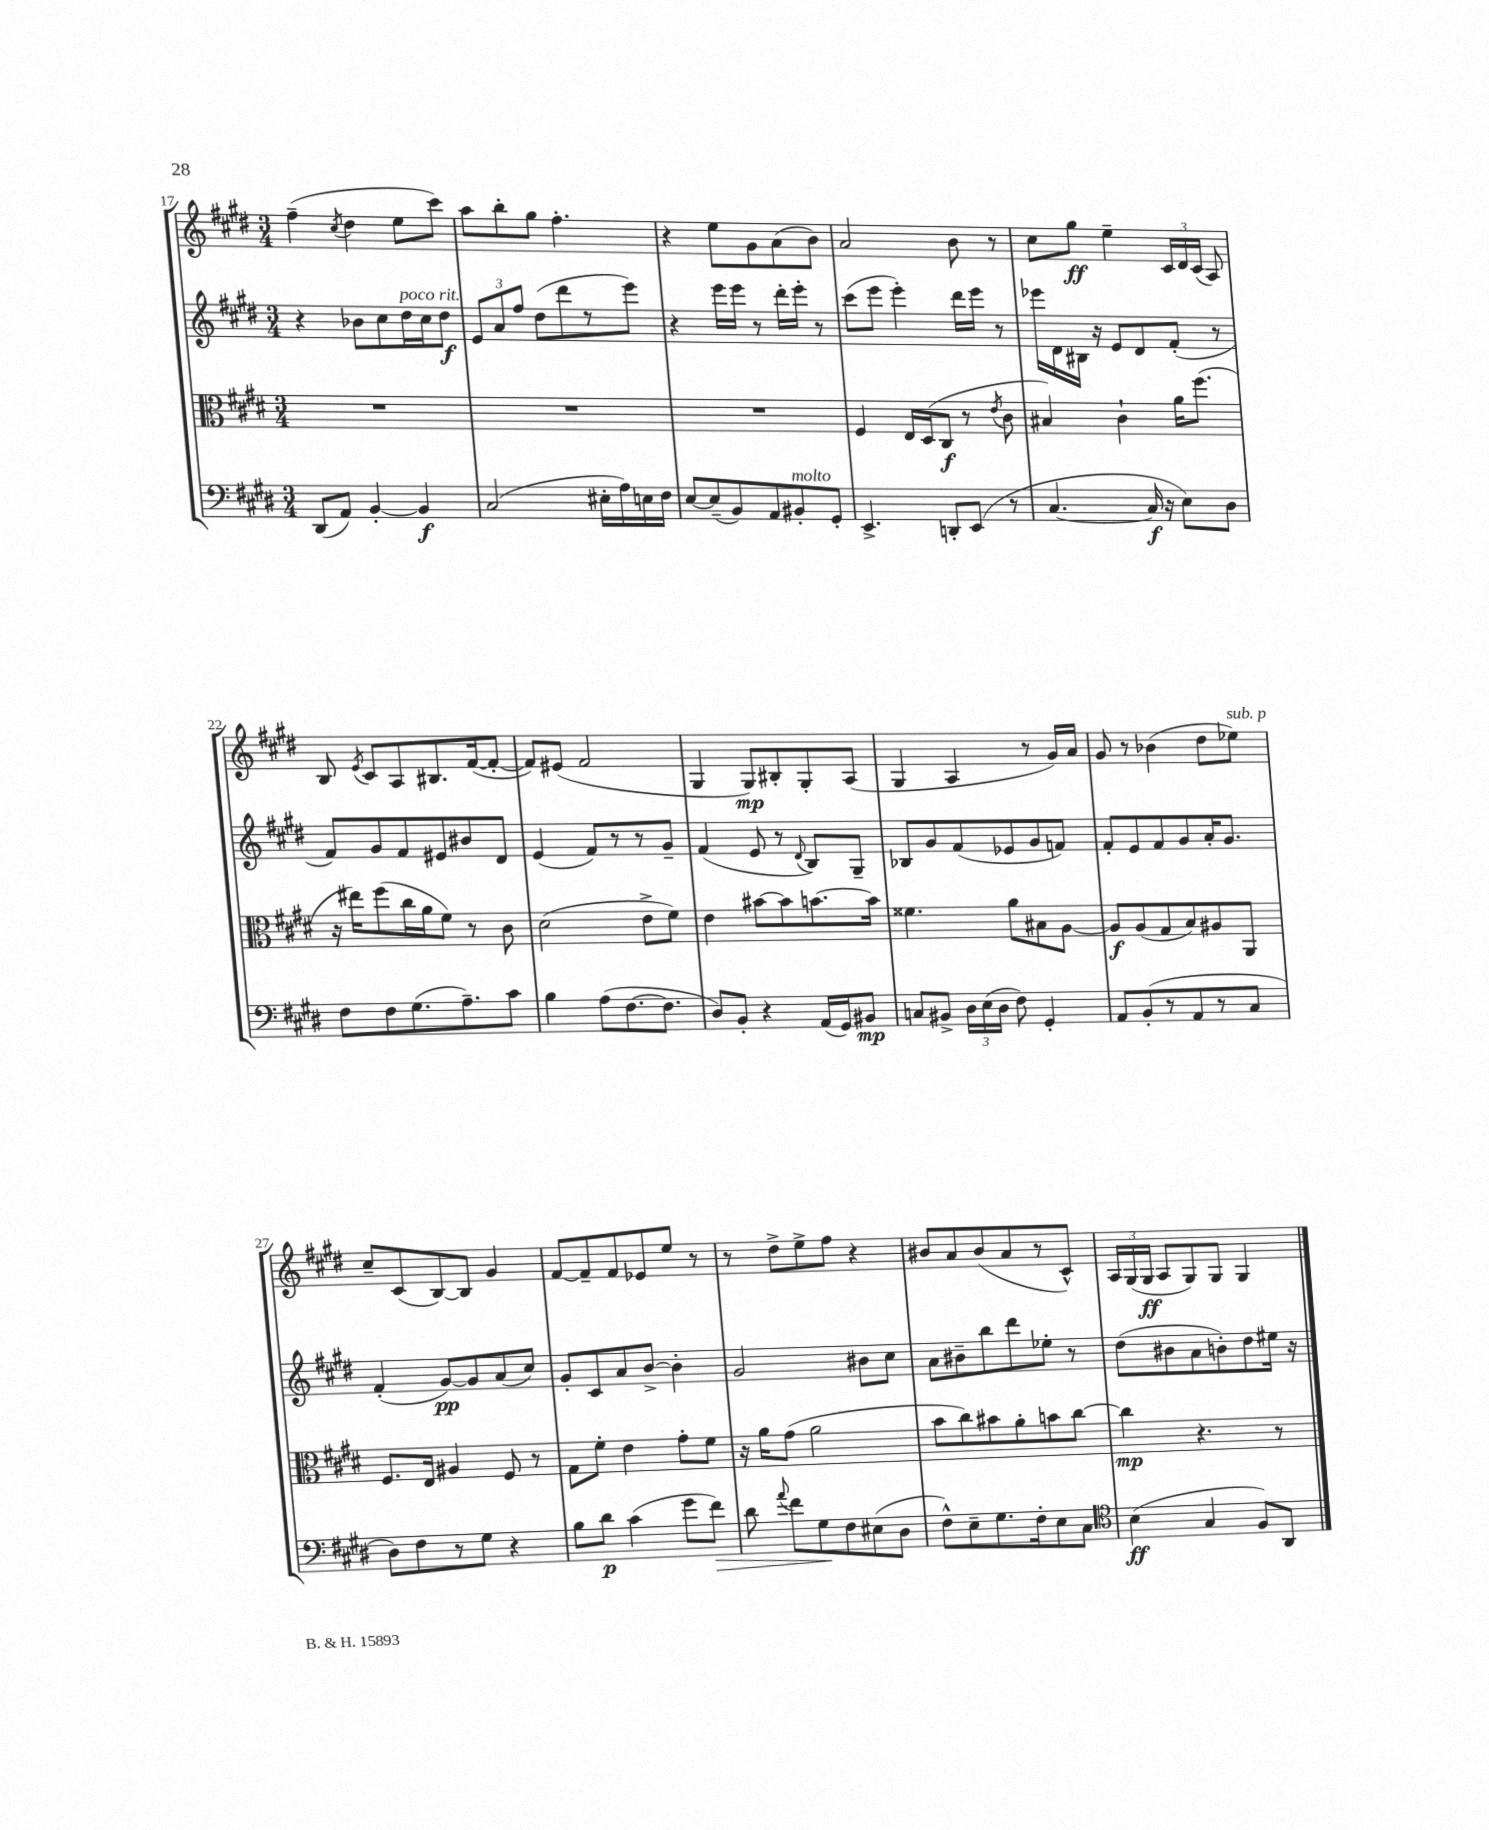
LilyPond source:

<<
\new StaffGroup <<
\new Staff = "s0" {
    \clef treble \key e \major \numericTimeSignature \time 3/4
    \autoBeamOff fis''4--( \acciaccatura { cis''8 } dis''4 e''8[ cis'''8]) |
    a''8[ b''8-. gis''8] fis''4.-. |
    r4 e''8[ gis'8 a'8( b'8]) |
    a'2 b'8 r8 |
    cis''8[ gis''8]\ff e''4-- \tuplet 3/2 { cis'16[ dis'16 cis'16]( } a8) |
    b8 \acciaccatura { e'8 } cis'8[ a8 bis8. fis'16~( fis'8]~-. |
    fis'8[) eis'8]( fis'2 |
    gis4 gis8[\mp) bis8-. gis8-. a8]( |
    gis4 a4 r8 gis'16[) a'16] |
    gis'8 r8 bes'4( dis''8[ ees''8]^\markup { \italic "sub. p" }) |
    cis''8[-- cis'8( b8~) b8] gis'4 |
    fis'8[~ fis'8-- fis'8 ees'8 e''8] r8 |
    r8 dis''8[-> e''8-> fis''8] r4 |
    bis'8[ a'8 bis'8( a'8 r8 cis'8]-^) |
    \tuplet 3/2 { a16[ gis16( gis16]\ff } a8[ gis8) gis8] gis4 \bar "|." |
}
\new Staff = "s1" {
    \clef treble \key e \major \numericTimeSignature \time 3/4
    \autoBeamOff r4 bes'8[ cis''8 dis''16^\markup { \italic "poco rit." } cis''16 dis''8]\f |
    \tuplet 3/2 { e'8[ a'8 fis''8] } dis''8[( dis'''8 r8 e'''8]) |
    r4 e'''16[ e'''16] r8 dis'''16[-. e'''16]-. r8 |
    cis'''8[( e'''8] e'''4-.) dis'''16[ e'''16] r8 |
    ees'''16[ dis'16 bis16] r16 e'8[ dis'8 fis'8]-.( r8 |
    fis'8[) gis'8 fis'8 eis'8 bis'8 dis'8] |
    e'4( fis'8[) r8 r8 gis'8]-- |
    fis'4( e'8 r8 \appoggiatura { dis'8 } b8[) gis8]-- |
    bes8[ gis'8 fis'8( ees'8 gis'8 f'8]) |
    fis'8[-. e'8 fis'8 gis'8 a'16-. gis'8.] |
    fis'4-.( gis'8[~\pp) gis'8 a'8( cis''8]) |
    gis'8[-. cis'8 a'8 b'8]~-> b'4-. |
    gis'2 bis'8[ cis''8] |
    a'8[ bis'8-- b''8 dis'''8 ees''8]-. r8 |
    dis''8[( bis'8 a'8 b'8-.) dis''8 eis''16] r16 \bar "|." |
}
\new Staff = "s2" {
    \clef alto \key e \major \numericTimeSignature \time 3/4
    \autoBeamOff R2. |
    R2. |
    R2. |
    fis4 e16[ dis16( cis8]\f r8 \acciaccatura { e'8 } cis'8 |
    bis4) cis'4-! a'16[ fis''8.]( |
    r16 eis''16[) fis''8( cis''16 a'16 fis'8]) r8 cis'8 |
    dis'2( e'8[-> fis'8]) |
    e'4 bis'8[~ bis'8 b'8.~ b'16] |
    fisis'4. a'8[ bis8 a8]~ |
    a8[\f a8( gis8 b8) ais8 a,8] |
    fis8.[ e16] ais4 fis8 r8 |
    gis8[ fis'8]-. e'4 gis'8[-. fis'8] |
    r16 a'16[ gis'8]( a'2 |
    b'8[ cis''8) bis'8 a'8-. b'8 cis''8]~ |
    cis''4\mp r4. r8 \bar "|." |
}
\new Staff = "s3" {
    \clef bass \key e \major \numericTimeSignature \time 3/4
    \autoBeamOff dis,8[( a,8]) b,4~-. b,4\f |
    cis2( eis16[-. a16) e16 fis16] |
    e8[~ e8--( b,8) a,8 bis,8-.^\markup { \italic "molto" } gis,8]-. |
    e,4.-> d,8[-. e,8]( r8 |
    cis4.~ cis16\f r16 e8[) dis8] |
    fis8[ fis8 gis8.( a8.--) cis'8] |
    b4 a8[( fis8.~ fis8.] |
    dis8[) b,8]-. r4 a,16[( gis,16) bis,8]\mp |
    c8[ bis,8]-> \tuplet 3/2 { dis16[ e16( dis16] } fis8) gis,4-. |
    a,8[ b,8-.( r8 a,8 r8 cis8] |
    dis8[) fis8 r8 gis8] r4 |
    b8[ dis'8]\p cis'4( gis'8[ fis'8]\>) |
    dis'8 \appoggiatura { a'8 } fis'8[ gis8\! fis8 eis8( dis8] |
    fis8[-^) e8-- gis8. fis16-. e8 cis8] |
    \clef tenor b4\ff( gis4 fis8[) a,8] \bar "|." |
}
>>
>>
\layout { \context { \Score currentBarNumber = #17 } }
